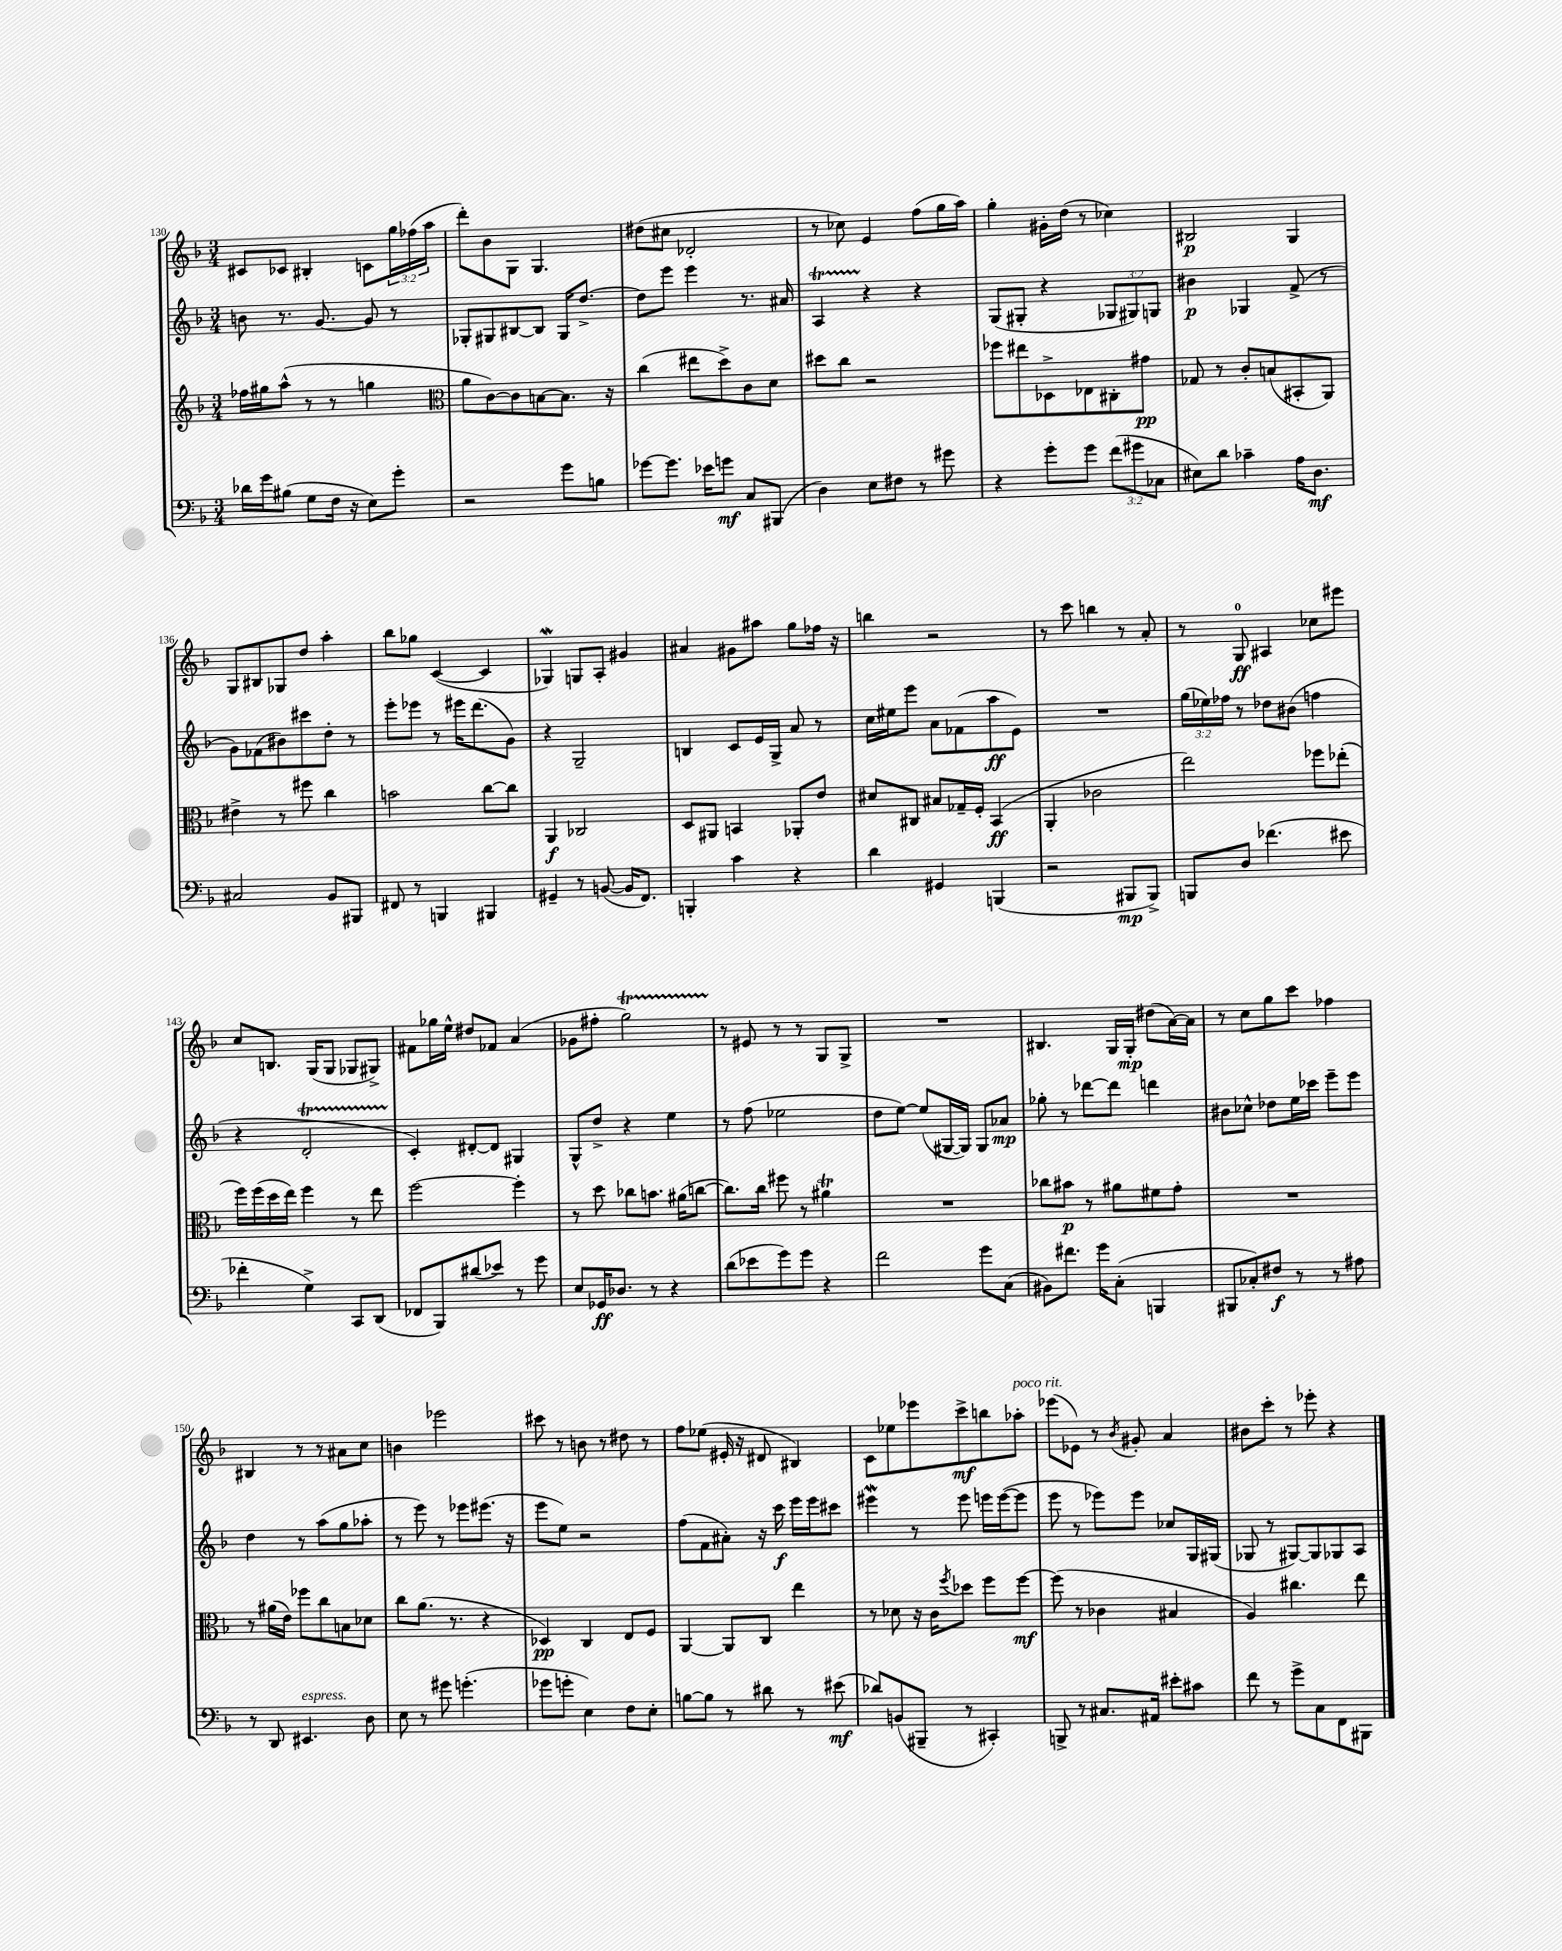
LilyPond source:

<<
\new StaffGroup <<
\new Staff = "s0" {
    \clef treble \key f \major \numericTimeSignature \time 3/4 \override Staff.TupletNumber.text = #tuplet-number::calc-fraction-text
    cis'8 ces'8 bis4-. c'8 \tuplet 3/2 { g''16 fes''16( a''16 } |
    d'''8-.) bes'8 g8 g4. |
    dis''8( cis''8 des'2-. |
    r8 ces''8) e'4 f''8( g''16 a''16) |
    g''4-. gis'16-. d''16( r8 ces''4) |
    bis2\p g4 |
    g8 bis8 ges8 d''8 a''4-. |
    bes''8 ges''8 c'4~( c'4 |
    ges4\mordent) g8 a8-. gis'4 |
    ais'4 gis'8 ais''8 g''8 fes''16 r16 |
    b''4 r2 |
    r8 c'''8 b''4 r8 a'8-. |
    r8 g8-0\ff ais4 ces''8 eis'''8 |
    c''8 b8. g16( g8 ges8 gis8->) |
    fis'8 ges''16 e''16-^ dis''8 fes'8 a'4( |
    ges'8 fis''8-. g''2\startTrillSpan) |
    r8\stopTrillSpan eis'8 r8 r8 g8 g8-> |
    R2. |
    bis4. g16 g16-.\mp dis''8( a'16~) a'16 |
    r8 c''8 g''8 c'''8 fes''4 |
    bis4 r8 r8 ais'8 c''8 |
    b'4 ees'''2 |
    cis'''8 r8 b'8 r8 dis''8 r8 |
    f''8 ees''8( eis'16-. r16 dis'8 bis4) |
    c'8 ees''8 ees'''8 c'''8->\mf b''8 aes''8-.^\markup { \italic "poco rit." } |
    ees'''8( ees'8) r8 \acciaccatura { bes'8 } gis'8-. a'4 |
    bis'8 c'''8-. r8 ees'''8-. r4 \bar "|." |
}
\new Staff = "s1" {
    \clef treble \key f \major \numericTimeSignature \time 3/4 \override Staff.TupletNumber.text = #tuplet-number::calc-fraction-text
    b'8 r8. g'8.~ g'8 r8 |
    ges8-. gis8 bis8~ bis8 gis16 d''8.~-> |
    d''8 e'''8 e'''4 r8. ais'16 |
    a4\startTrillSpan r4\stopTrillSpan r4 |
    g8( gis8-. r4 \tuplet 3/2 { ges8 gis8) g8 } |
    bis'4\p ges4 f'8->( r8 |
    g'8) fes'8( bis'8) cis'''8 d''8-. r8 |
    e'''8-. ees'''8 r8 eis'''16 d'''8.( g'8) |
    r4 g2-- |
    b4 c'8 e'16 g16-> a'8 r8 |
    c''16 eis''16 e'''8 a'8 fes'8( a''8\ff e'8) |
    R2. |
    \tuplet 3/2 { g''16( ees''16) fes''16 } r8 des''8 bis'8( f''4 |
    r4 d'2-.\startTrillSpan |
    c'4-.\stopTrillSpan) dis'8~-. dis'8 gis4 |
    g8-^ d''8-> r4 e''4 |
    r8 f''8( ees''2 |
    d''8 e''8~) e''8( gis16~ gis16) gis8 aes'8\mp |
    ges''8-. r8 des'''8~ des'''8 d'''4 |
    bis'8 ces''8-^ des''8 e''16 ces'''16 e'''8-- e'''8 |
    d''4 r8 a''8( g''8 aes''8-. |
    r8 e'''8) r8 ees'''8 eis'''8.( r16 |
    e'''8 e''8) r2 |
    f''8( f'8 ais'8-.) r16 c'''16\f e'''16 e'''16 cis'''8 |
    eis'''4\mordent r8 eis'''8 e'''16 e'''16~( e'''8 |
    e'''8 r8 ees'''8) ees'''8 ces''8 g16 gis16( |
    ges8 r8 gis8~) gis8 ges8 a8 \bar "|." |
}
\new Staff = "s2" {
    \clef treble \key f \major \numericTimeSignature \time 3/4
    fes''16 gis''16 a''8-^( r8 r8 g''4 |
    \clef alto a'8 c'8~) c'8 b8~ b8. r16 |
    c''4( eis''8 d''8->) c'8 d'8 |
    dis''8 c''8 r2 |
    fes''8 eis''8 des8-> ees8 cis8-. gis'8\pp |
    ges8 r8 c'8-. b8( bis,8-. a,8) |
    eis'4-> r8 fis''8 c''4 |
    b'2 c''8~ c''8 |
    a,4\f ces2 |
    d8 ais,8 b,4 aes,8-. e'8 |
    dis'8 cis8 bis8 ges16-- f16-. bes,4\ff( |
    a,4-. ces'2 |
    e''2) fes''8 ees''8-.( |
    f''16) f''16( d''16 e''16) f''4 r8 e''8 |
    f''2~ f''4-. |
    r8 d''8 ces''8 b'8. ais'16( c''8~ |
    c''8.) c''16 fis''8 r8 ais'4\trill |
    R2. |
    ces''8 bis'8\p r8 ais'8 fis'8 g'8-. |
    R2. |
    r8 ais'16( e'16) fes''8 c''8 b8 des'8 |
    c''8 a'8.( r8. r4 |
    des4\pp) c4 e8 f8 |
    a,4~ a,8 c8 e''4 |
    r8 des'8 r16 c'16 \acciaccatura { f''8 } des''8 f''8 f''8~\mf |
    f''8( r8 ces'4 bis4 |
    a4) cis''4. e''8 \bar "|." |
}
\new Staff = "s3" {
    \clef bass \key f \major \numericTimeSignature \time 3/4 \override Staff.TupletNumber.text = #tuplet-number::calc-fraction-text
    des'16 g'16 bis8( g8 f16 r16 e8) g'8-. |
    r2 g'8 b8 |
    ges'8~ ges'8. ees'16 g'8\mf c8 bis,,8( |
    d4) e8 fis8 r8 gis'8 |
    r4 g'8-. g'8 \tuplet 3/2 { f'8( gis'8 ces8 } |
    eis8) d'8 ces'4-- a16 d8.\mf |
    cis2 bes,8 bis,,8 |
    fis,8 r8 b,,4 bis,,4 |
    gis,4-- r8 b,8~( b,16 f,8.) |
    b,,4-. c'4 r4 |
    d'4 gis,4 b,,4( |
    r2 bis,,8\mp bis,,8->) |
    b,,8 d8 fes'4.( eis'8 |
    fes'4-. g4->) c,8 d,8( |
    fes,8 bes,,8) dis'8( ees'8) r8 g'8 |
    e8 ges,16\ff des8. r8 r4 |
    d'8( ees'8 g'8) g'8 r4 |
    f'2 g'8 c8( |
    bis,8) fis'8. g'16 c8-.( b,,4 |
    bis,,8 ces8-.) fis8\f r8 r8 ais8 |
    r8 d,8 eis,4.^\markup { \italic "espress." } d8 |
    e8 r8 gis'8 g'4.-.( |
    ges'8 g'8-. e4) f8 e8-. |
    b8~ b8 r8 dis'8 r8 eis'8\mf( |
    des'8) b,8( bis,,8-- r8 cis,4-.) |
    b,,8-> r8 cis8. ais,16 eis'8-. cis'8 |
    f'8 r8 g'8-> c8 f,8 bis,,8 \bar "|." |
}
>>
>>
\layout { \context { \Score currentBarNumber = #130 } }
